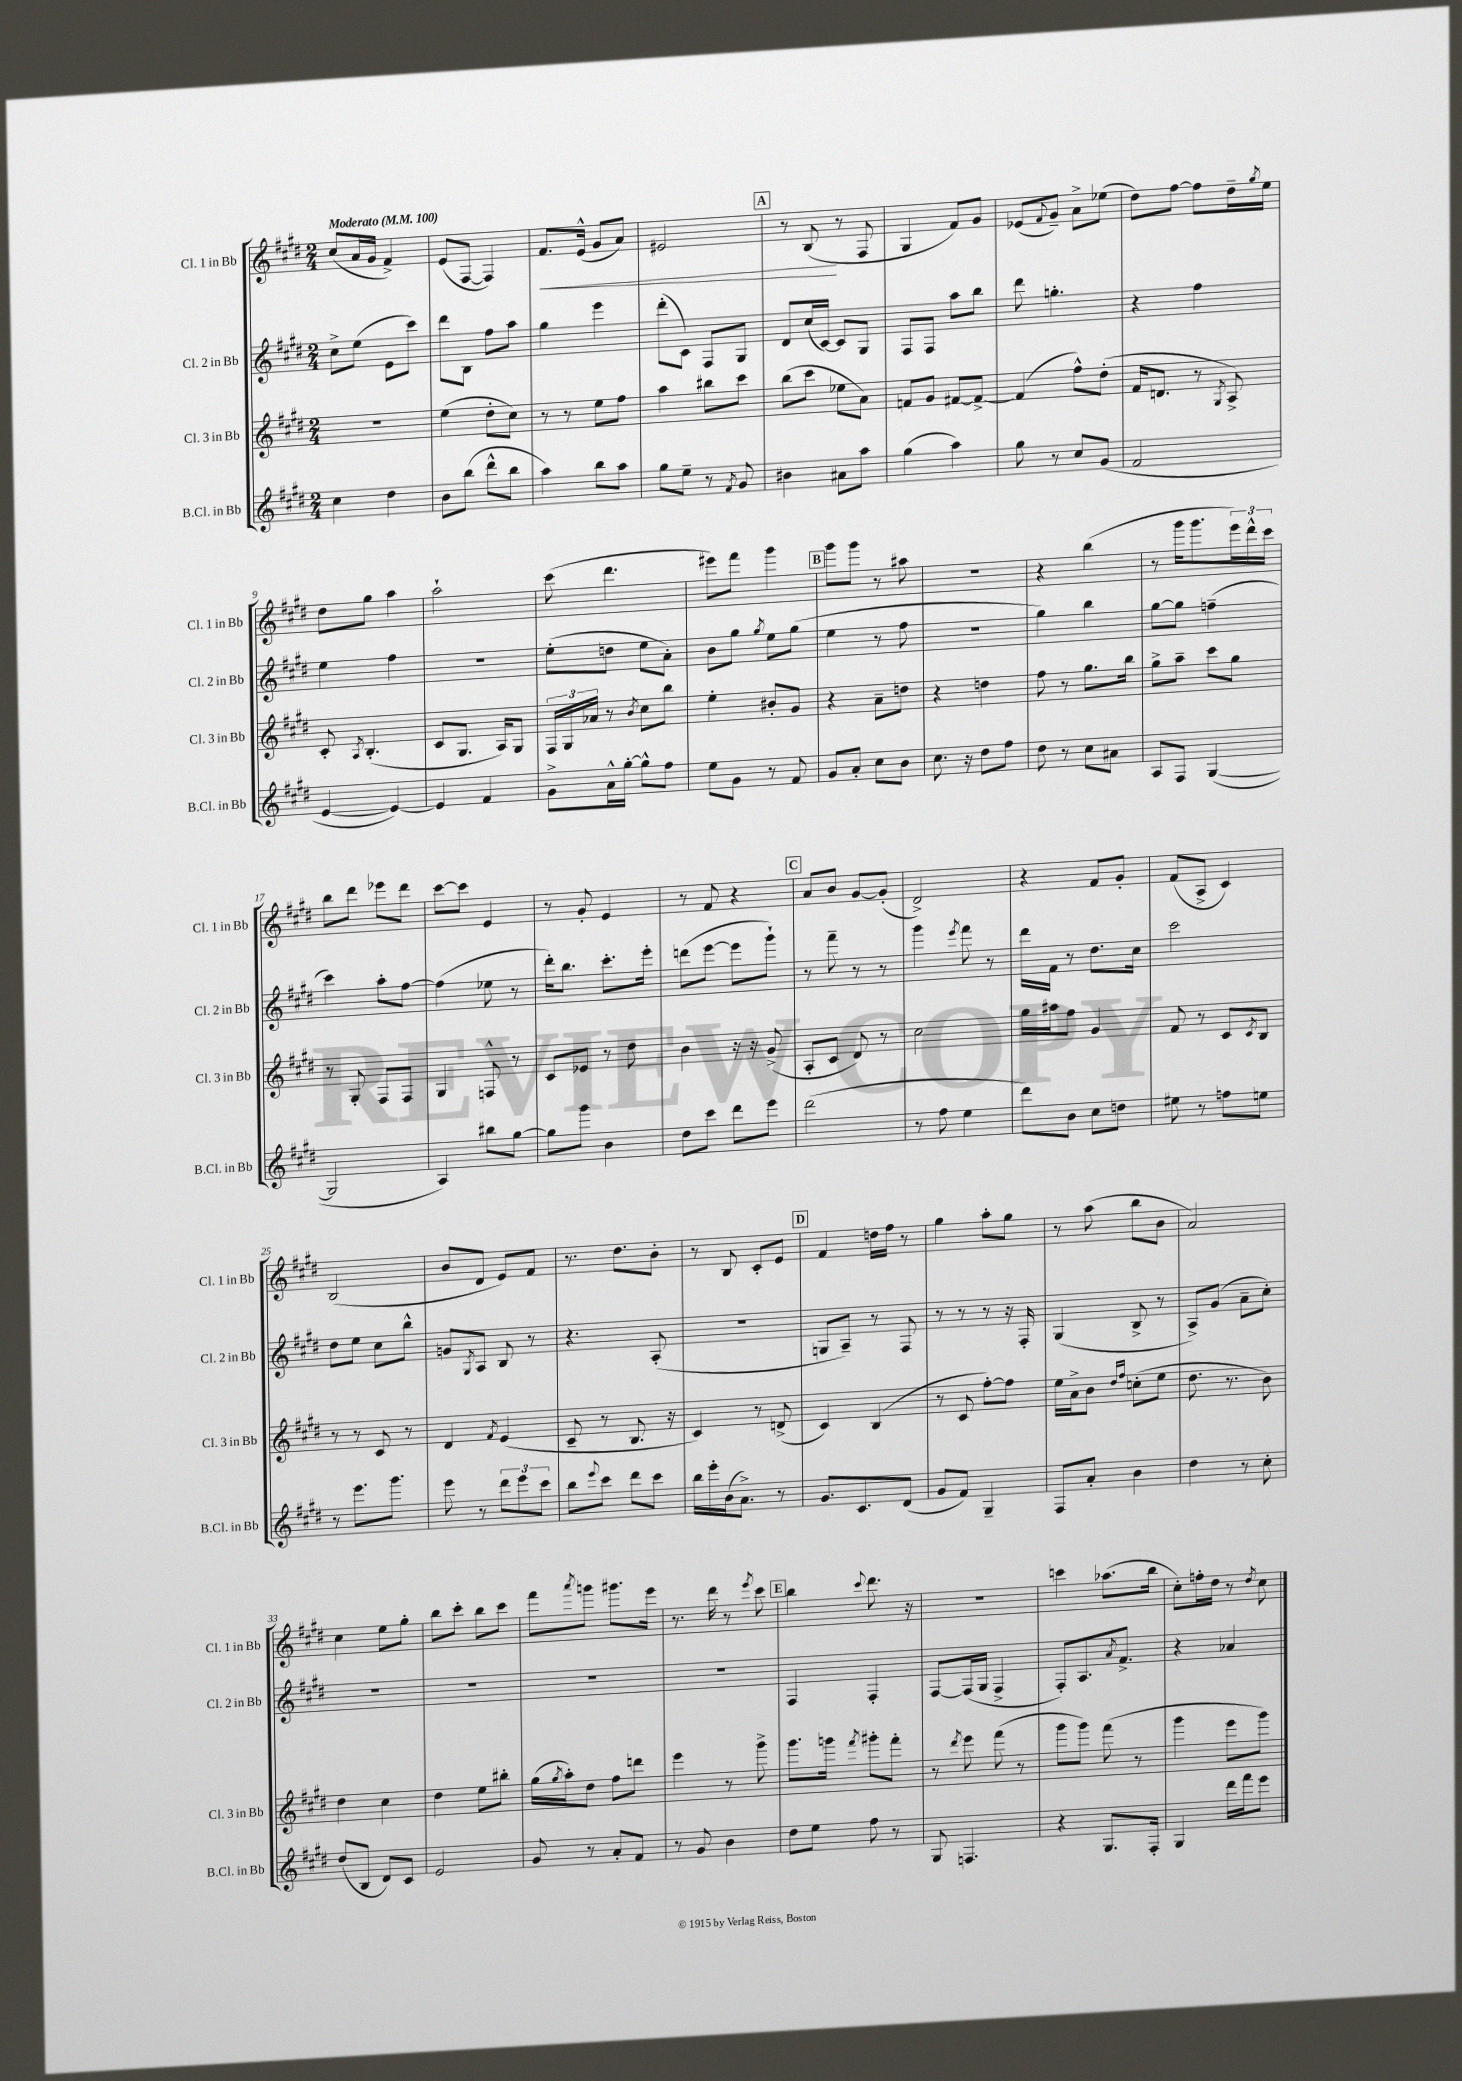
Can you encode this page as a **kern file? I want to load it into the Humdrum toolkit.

**kern	**kern	**kern	**kern
*staff4	*staff3	*staff2	*staff1
*clefG2	*clefG2	*clefG2	*clefG2
*k[f#c#g#d#]	*k[f#c#g#d#]	*k[f#c#g#d#]	*k[f#c#g#d#]
*M2/4	*M2/4	*M2/4	*M2/4
*MM100	*MM100	*MM100	*MM100
4cc#	2r	8cc#^	(8cc#
.	.	(8ee	16a
.	.	.	16g#
4dd#	.	8e	4f#^)
.	.	8ccc#)	.
=	=	=	=
8b	(4ee	8ddd#	(8e
(8bb	.	8B	[8F#
8ddd#^^	8dd#'	8ff#	4F#])
8bb	8cc#)	8aa	.
=	=	=	=
4aa)	8r	4gg#	8.f#
.	8r	.	.
.	.	.	(16e^^
8bb	8ee	4eee	8g#
8aa	8ff#	.	8a)
=	=	=	=
8gg#	4aa	(8ddd#'	2e#
8ee~	.	8c#)	.
8r	8bb#	8F#	.
8qf#	.	.	.
8g#	8ccc#	8G#	.
=	=	=	=
4b#	(8bb	8d#	8r
.	8ccc#	(16cc#	(8B
.	.	[16c#)	.
8a#	8ee-	8c#]	8r
8aa	8a)	8G#	8F#
=	=	=	=
(4gg#	8f	8F#	4G#
.	8g#	8F#	.
4aa)	[8f#	8aa	8f#)
.	8f#^_	8bb	8g#
=	=	=	=
8gg#	(4f#]	8ddd#	(8e-
.	.	.	8qqf#
8r	.	4.gg'	8g#~)
8cc#	8ff#^^)	.	8a^
(8g#	(8dd#'	.	(8ee-
=	=	=	=
2f#	16f#	4r	8dd#)
.	8.d	.	.
.	.	.	[8ff#
.	8r	4ff#	8ff#]
.	8qG#	.	.
.	8A^)	.	16dd#~
.	.	.	8qgg#
.	.	.	16ee
=	=	=	=
[4e	8c#'	4ee	8dd#
.	8qA	.	.
.	(4.B'	.	8gg#
4e_)	.	4ff#	4aa
=	=	=	=
4e]	8c#	2r	2aa`
.	8.G#	.	.
4f#	.	.	.
.	16A)	.	.
.	8G#	.	.
=	=	=	=
8g#^	24F#	(8ee'	(8ccc#
.	24G#	.	.
.	24a-	.	.
16a^^	8r	8dd	4.ddd#
[16gg#'	.	.	.
.	8qb	.	.
8gg#^^]	8cc#	8ee	.
8ff#	8bb	8a')	.
=	=	=	=
8ee	4ee'	8b	8eee#)
8g#	.	8gg#	8fff#
.	.	8qgg#	.
8r	8b#'	8ee	4ggg#
8f#	8g#	(8gg#	.
=	=	=	=
8g#	4r	4ee	8ggg#
8a'	.	.	8ggg#
8cc#	8a~	8r	8r
8b	8dd	8ff#	8aa#
=	=	=	=
8.cc#	4r	2r	2r
16r	.	.	.
8dd#	4dd	.	.
8ff#	.	.	.
=	=	=	=
8dd#	8ff#	4gg#)	4r
8r	8r	.	.
8cc#	8.gg#	4bb	(4bb
8a#	.	.	.
.	16bb	.	.
=	=	=	=
8A	8gg#^	[8gg#	8r
8F#	8aa~	8gg#]	16ggg#
.	.	.	8.ggg#
([4G#	8ccc#	(4ff~	.
.	8gg#	.	24eee)
.	.	.	24ddd#^^
.	.	.	24ccc#
=	=	=	=
2G#]	8r	4ccc#)	8bb
.	8G#'	.	8ddd#
.	8F#	8aa'	8eee-
.	8F#	[8ff#	8ddd#
=	=	=	=
4A)	4G#	(4ff#]	[8ccc#
.	.	.	8ccc#]
8bb#	8F^^	8ee-	4e
[8gg#	8r	8r	.
=	=	=	=
8gg#]	8c#	16ddd#')	8r
.	.	8.bb	.
8ggg#	8e-	.	8g#'
4b	8r	8.ccc#'	4e
.	8dd#	.	.
.	.	16eee'	.
=	=	=	=
8dd#	4b	(8ddd	8r
8ccc#	.	[8eee	8f#
8ddd#	16r	8eee]	4r
.	16r	.	.
8eee	(8g#^	8ggg#`)	.
=	=	=	=
(2ddd#	8A'	8r	8a
.	8c#	8fff#~	8b
.	8d#)	8r	[8g#
.	8r	8r	(8g#']
=	=	=	=
8r	2cc#	4ggg#	2d#^)
8ff#	.	.	.
.	.	8qeee	.
4ee	.	8fff#	.
.	.	8r	.
=	=	=	=
8ddd#)	16gg#	16ddd#	4r
.	16aa#	16f#	.
8b	8ff#	8r	.
8cc#	4g#	8.dd#	8f#
8dd	.	.	8g#'
.	.	16cc#	.
=	=	=	=
8ee#	8f#	2ccc#	(8f#
8r	8r	.	8A^
8ff	8c#	.	4c#)
.	8qc#	.	.
8ee	8B	.	.
=	=	=	=
8r	8r	8dd#	(2B
8.eee	8r	8ee	.
.	8c#	8cc#	.
8.ggg#	.	.	.
.	8r	8bb^^	.
=	=	=	=
8eee	4d#	8g	8b
.	.	8qG#	.
8r	.	8A	8d#
.	8qf#	.	.
12ddd#	(4e	8B	8e)
12eee	.	.	.
.	.	8r	8f#
12ccc#	.	.	.
=	=	=	=
8bb	8c#~	4.r	8.r
8qqeee	.	.	.
8ccc#	8r	.	.
.	.	.	8.dd#
8ddd#	8.B	.	.
8ccc#	.	(8A'	8b'
.	16r	.	.
=	=	=	=
16bb	4c#)	2r	8r
16eee'	.	.	.
(16b	.	.	8B
8.a^)	.	.	.
.	8r	.	8c#'
8r	(8d^	.	8e
=	=	=	=
8.g#	4c#)	8G	4f#
.	.	8A~)	.
8.c#	.	.	.
.	(4B	8r	16dd
.	.	.	16ff#
(8d#	.	8F#	8r
=	=	=	=
8g#	8r	8r	4gg#
8f#)	8c#	8r	.
4G#~	[8ff#')	8r	8aa'
.	8ff#]	16r	8gg#
.	.	16F#'	.
=	=	=	=
8F#	16ee	(4G#	8r
.	16a^	.	.
8a'	8b	.	(8aa
.	16qqdd#	.	.
.	16qqff#	.	.
4b	(8cc'	8B^	8bb
.	8ee	8r	8b
=	=	=	=
4dd#	8.dd#	8A^)	2a)
.	.	(8g#	.
.	8.r	.	.
8r	.	8a~	.
8cc#'	8b)	8cc#')	.
=	=	=	=
(8dd#	4dd#	2r	4cc#
8B	.	.	.
8d#)	4cc#	.	8ee
8c#	.	.	8gg#'
=	=	=	=
2e	4dd#	2r	8bb
.	.	.	8ccc#'
.	8ee	.	8bb
.	8bb#'	.	8ccc#
=	=	=	=
8g#	(16gg#	2r	8fff#
.	8qgg#	.	.
.	16aa')	.	.
.	.	.	8qaaa
8r	8dd#	.	8ggg
8a'	8ff#	.	8.ggg#
8f#	8ddd	.	.
.	.	.	16eee
=	=	=	=
8r	4eee	2r	8.r
8g#	.	.	.
.	.	.	16ddd#
4b	8r	.	8r
.	.	.	8qeee
.	8ggg#^	.	8ccc#
=	=	=	=
8dd#	8.ggg#	4F#	4bb
8ee	.	.	.
.	16ggg	.	.
.	8qfff#	.	8qqccc#
8ff#	8ggg#'	4F#'	8.ddd#
8r	8fff#'	.	.
.	.	.	16r
=	=	=	=
8G#	8r	[8F#	2r
.	8qddd#	.	.
4.F	8eee	(16F#]	.
.	.	16G#	.
.	(8fff#	4F#^	.
.	8r	.	.
=	=	=	=
4r	8ggg#	8F#')	4ccc
.	8ggg#)	8.A	.
8.G#	(8fff#	.	(8.aa-
.	.	8qa	.
.	.	8.f#^	.
.	8r	.	.
16F#'	.	.	16bb
=	=	=	=
4G#	4ggg#	4r	8cc#')
.	.	.	16ff'
.	.	.	16dd#
16ddd#	8eee	4a-	8r
16fff#	.	.	.
.	.	.	8qdd#
8eee	8ggg#)	.	8cc#
==	==	==	==
*-	*-	*-	*-
